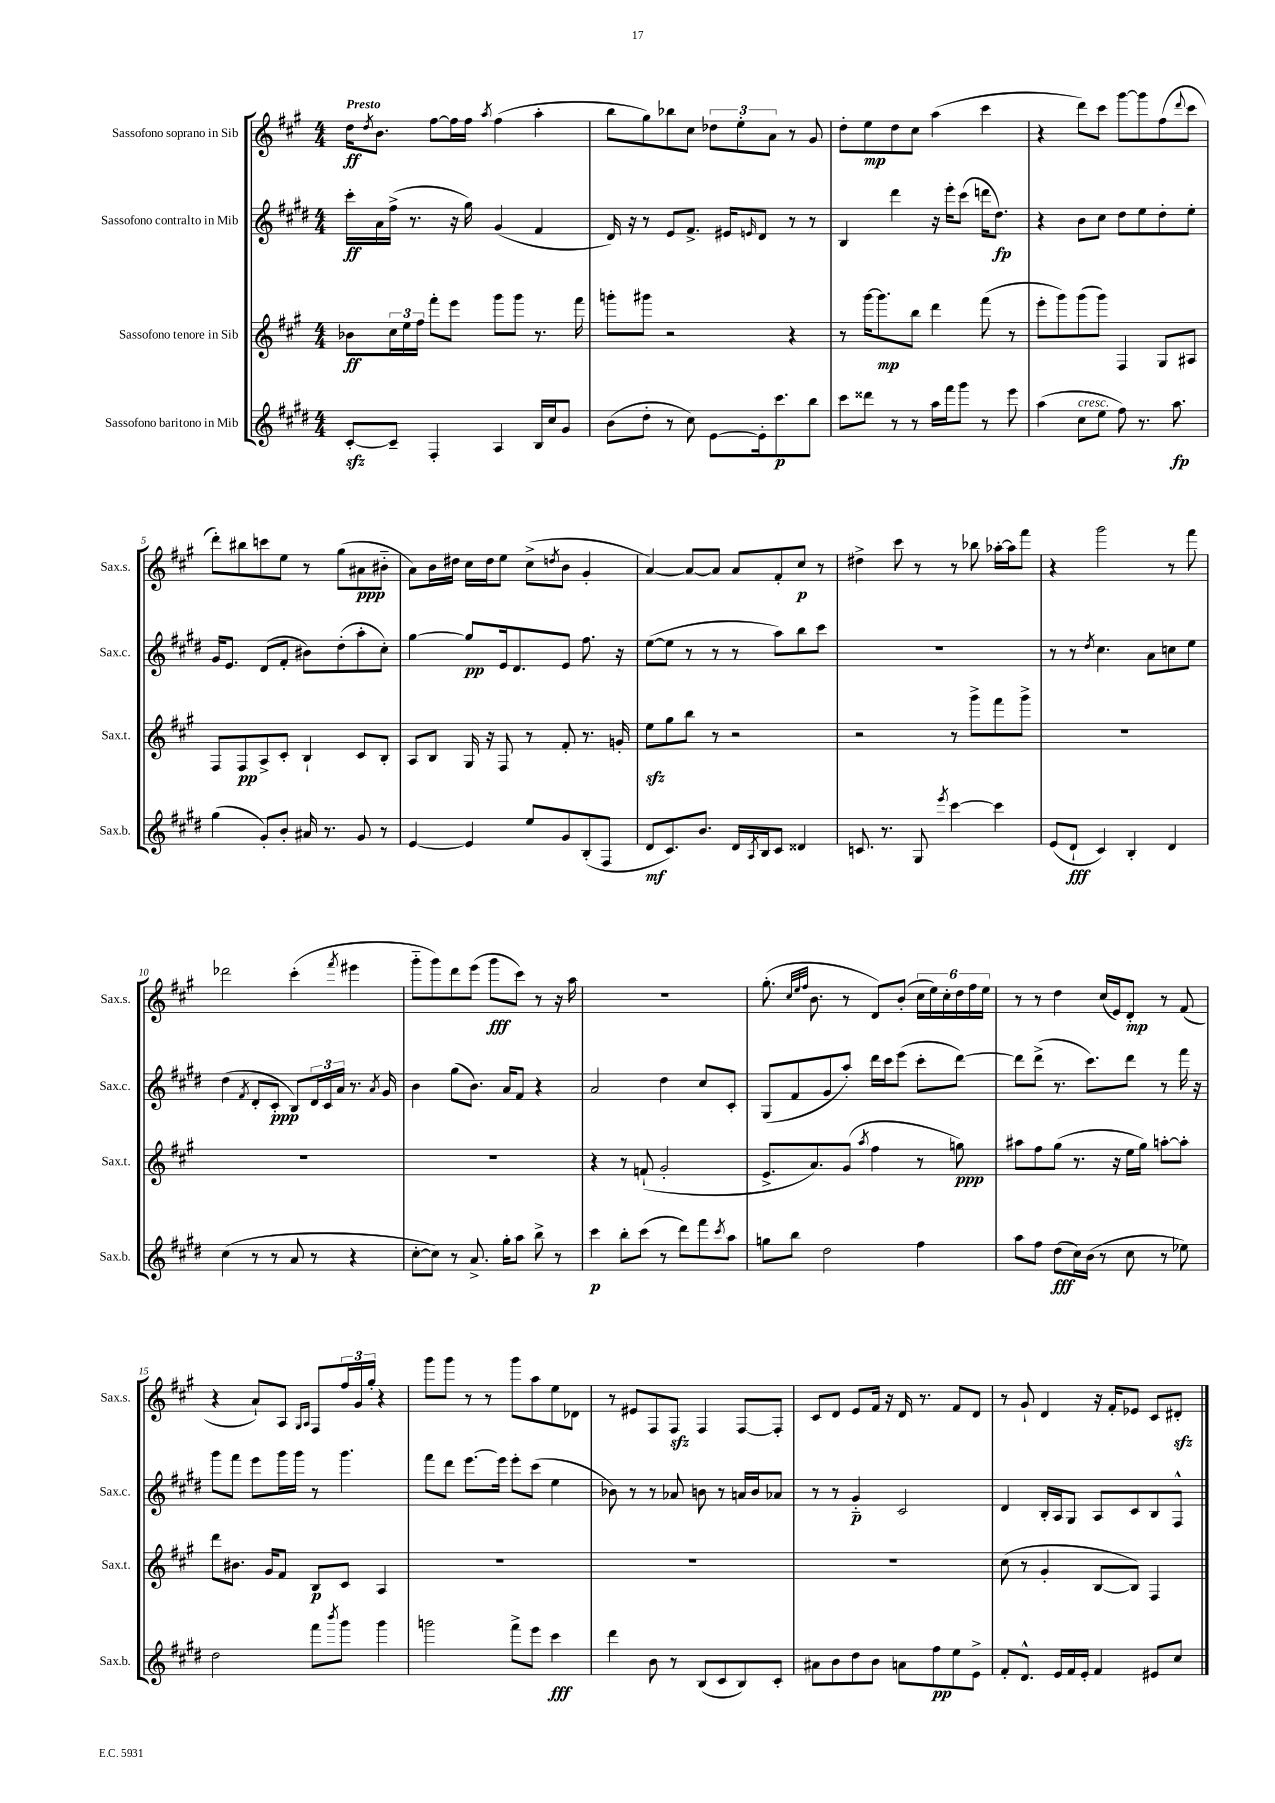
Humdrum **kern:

**kern	**kern	**kern	**kern
*staff4	*staff3	*staff2	*staff1
*clefG2	*clefG2	*clefG2	*clefG2
*k[f#c#g#d#]	*k[f#c#g#]	*k[f#c#g#d#]	*k[f#c#g#]
*M4/4	*M4/4	*M4/4	*M4/4
[8c#'	8b-	16ccc#'	16dd
.	.	.	8qdd
.	.	16a	8.b
8c#~]	24cc#	(16ff#^	.
.	24ee	.	.
.	.	8.r	.
.	24ff#	.	.
4F#'	8fff#'	.	[8ff#
.	8eee	16r	16ff#]
.	.	16gg#)	16ff#
.	.	.	8qaa
4A	8ggg#	(4g#	(4ff#
.	8ggg#	.	.
16B	8.r	4f#	4aa'
16cc#	.	.	.
8g#	.	.	.
.	16fff#	.	.
=	=	=	=
(8b	8ggg'	16d#)	8bb
.	.	16r	.
8dd#'	8ggg#	8r	8gg#)
8r	2r	8e	8bb-
8cc#)	.	8.f#^	8cc#
[8e	.	.	12dd-
.	.	16e#	.
.	.	.	12ee'
.	.	16qqe	.
16e']	.	8d#	.
.	.	.	12a
8.ccc#	.	.	.
.	4r	8r	8r
8bb	.	8r	8g#
=	=	=	=
8ccc#	8r	4B	8dd'
8ddd##	[16ggg#	.	8ee
.	8.ggg#]	.	.
8r	.	4ddd#	8dd
8r	8bb	.	8cc#
16aa	4ddd	16r	(4aa
16fff#	.	16eee'	.
8ggg#	.	(8ccc#	.
8r	(8fff#	16ddd	4ccc#
.	.	8.dd#)	.
8eee	8r	.	.
=	=	=	=
(4aa	8eee'	4r	4r
.	8ggg#)	.	.
8cc#	(8ggg#	8b	8ddd)
8ee	8ggg#)	8cc#	8ccc#
8ff#)	4F#	8dd#	[8ggg#
8.r	.	8ee	8ggg#]
.	8G#	8dd#'	(8ff#
8.aa	.	.	.
.	.	.	8qqddd
.	8A#	8ee'	8ccc#
=	=	=	=
(4gg#	8F#	16g#	8ddd')
.	.	8.e	.
.	8F#	.	8bb#
8g#')	8A^	(8d#	8ccc
8b'	8c#'	8f#'	8ee
16a#	4B`	8b#)	8r
8.r	.	.	.
.	.	(8dd#'	(8gg#
8g#	8c#	8aa'	8a#
8r	8B'	8cc#')	8b#'~
=	=	=	=
[4e	8A	[4gg#	8a)
.	8B	.	16b
.	.	.	16dd#
4e]	16G#	8gg#]	16cc#
.	16r	.	16dd#
.	8F#	16e	8ee
.	.	8.d#	.
8ee	8r	.	(8cc#^
.	.	.	8qdd
8g#	8f#'	8e	8b
(8B'	8.r	8.ff#	4g#'
8F#	.	.	.
.	16g'	16r	.
=	=	=	=
8d#	8ee	([8ee	[4a)
8.c#)	8gg#	8ee]	.
.	8bb	8r	8a_
8.b	.	.	.
.	8r	8r	8a]
16d#	2r	8r	8a
8qA	.	.	.
16B	.	.	.
8c#	.	8aa)	8f#'
4d##	.	8bb	8cc#
.	.	8ccc#	8r
=	=	=	=
8.c	2r	1r	4dd#^
8.r	.	.	.
.	.	.	8ccc#
8G#	.	.	8r
8qeee	.	.	.
[4ccc#	8r	.	8r
.	8ggg#^	.	8bb-
4ccc#]	8fff#	.	[16aa-'
.	.	.	16aa-]
.	8ggg#^	.	8fff#
=	=	=	=
(8e	1r	8r	4r
8d#`	.	8r	.
.	.	8qdd#	.
4c#)	.	4.cc#	2ggg#
4B'	.	.	.
.	.	8a	.
4d#	.	8cc	8r
.	.	8ee	8fff#
=	=	=	=
(4cc#	1r	(4dd#	2ddd-
.	.	8qf#	.
8r	.	8d#'	.
8r	.	8c#'	.
8a	.	8B)	(4ccc#'
8r	.	24d#	.
.	.	24c#	.
.	.	24a	.
.	.	.	8qfff#
4r	.	8.r	4eee#
.	.	8qa	.
.	.	16g#	.
=	=	=	=
[8cc#'	1r	4b	8ggg#'~
8cc#])	.	.	8ggg#)
8r	.	(8gg#	8ddd
8.a^	.	8.b)	(8eee
.	.	.	8ggg#
16gg#'	.	16a	.
8aa	.	8f#	8ccc#)
8bb^	.	4r	8r
8r	.	.	16r
.	.	.	16aa
=	=	=	=
4ccc#	4r	2a	1r
8bb'	8r	.	.
(8ccc#	(8f`	.	.
8r	2g#'	4dd#	.
8ddd#)	.	.	.
8fff#	.	8cc#	.
8qccc#	.	.	.
8aa	.	8c#'	.
=	=	=	=
8gg	8.e^	(8G#	(8.gg#'
8bb	.	8f#	.
.	.	.	32qqcc#
.	.	.	32qqee
.	.	.	32qqff#
.	8.a)	.	8.b
2dd#	.	8g#	.
.	(8g#	8aa')	8r
.	8qaa	.	.
.	4ff#	16ddd#	8d)
.	.	16ccc#	.
.	.	(8eee	(8b'
4ff#	8r	8ccc#'	24cc#
.	.	.	24ee)
.	.	.	24cc#'
.	8gg)	[8ddd#)	24dd
.	.	.	24ff#
.	.	.	24ee
=	=	=	=
8aa	8aa#	8ddd#]	8r
8ff#	8ff#	(8ddd#^	8r
(8dd#	(8gg#	8.r	4dd
16cc#)	8.r	.	.
(16b	.	8.ccc#)	.
8r	.	.	(16cc#
.	16r	.	16e)
8cc#	16ee	8ddd#	8d'
.	16gg#)	.	.
8r	[8aa'	8r	8r
8ee-)	8aa']	16fff#	(8f#
.	.	16r	.
=	=	=	=
2dd#	8ddd	8ggg#	4r
.	8.b#	8fff#	.
.	.	8eee	8a`)
.	16g#	.	.
.	8f#	16ggg#	8A
.	.	16ggg#	.
.	.	.	16qqG#
.	.	.	16qqA
8fff#	8B	8r	8F#
8qbbb	.	.	.
8ggg#	8c#	4.ggg#	24ff#
.	.	.	24g#
.	.	.	24gg#'
4ggg#	4A	.	4r
=	=	=	=
2ggg	1r	8fff#	8ggg#
.	.	8ddd#	8ggg#
.	.	[8.eee	8r
.	.	.	8r
.	.	16eee]	.
8fff#^	.	8eee'	8ggg#
8eee	.	(8ccc#	8aa
4ccc#	.	4ee	8ee
.	.	.	8d-
=	=	=	=
4ddd#	1r	8b-)	8r
.	.	8r	8e#
8b	.	8r	8F#
8r	.	8a-	8F#
(8B	.	8b	4F#
8c#	.	8r	.
8B)	.	16a	[8F#
.	.	16b	.
8c#'	.	8a-	8F#']
=	=	=	=
8a#	1r	8r	8c#
8b	.	8r	8d
8dd#	.	4g#'~	8e
8b	.	.	16f#
.	.	.	16r
8a	.	2c#	16d
.	.	.	8.r
8ff#	.	.	.
8ee	.	.	8f#
8e^	.	.	8d
=	=	=	=
8f#'	(8cc#	4d#	8r
8.d#^^	8r	.	8g#`
.	4g#'	16B'	4d
16e	.	16A	.
16f#	.	8G#	.
16e'	.	.	.
4f#	[8B	8A	16r
.	.	.	16f#'
.	8B])	8c#	8e-
8e#	4F#	8B	8c#
8cc#	.	8F#^^	8d#'
==	==	==	==
*-	*-	*-	*-
